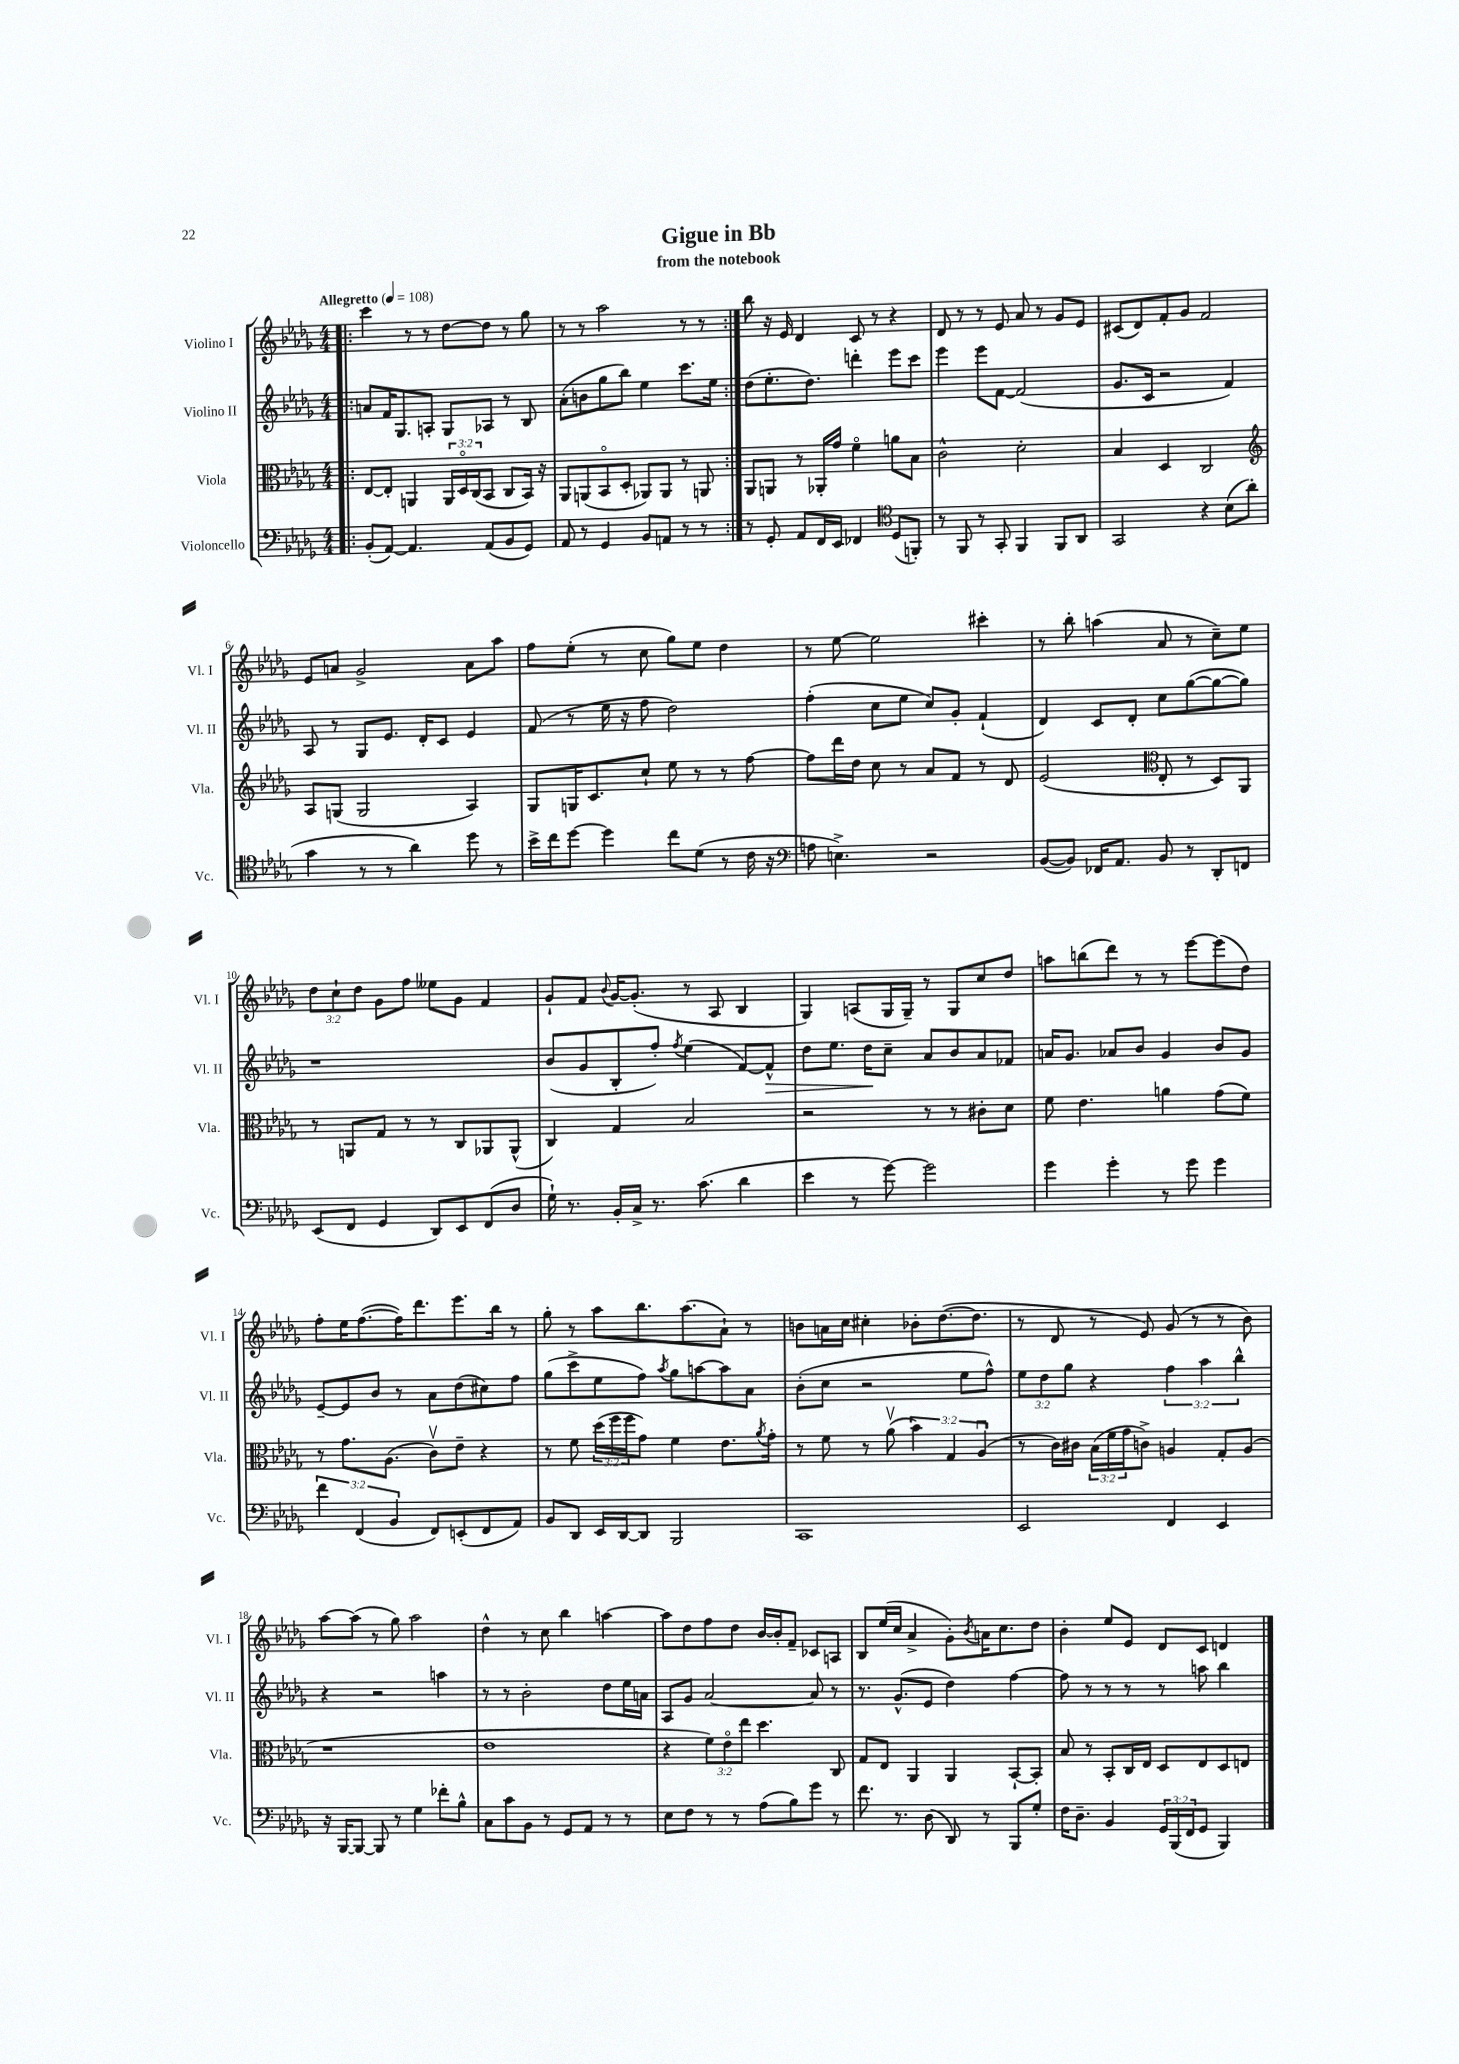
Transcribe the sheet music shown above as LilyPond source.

\header { title = "Gigue in Bb" subtitle = "from the notebook" }
<<
\new StaffGroup <<
\new Staff = "s0" \with { instrumentName = "Violino I" shortInstrumentName = "Vl. I" } {
    \clef treble \key des \major \numericTimeSignature \time 4/4 \override Staff.TupletNumber.text = #tuplet-number::calc-fraction-text \tempo "Allegretto" 4 = 108
    \repeat volta 2 { \bar ".|:" c'''4 r8 r8 des''8~ des''8 r8 ges''8 |
    r8 r8 aes''2 r8 r8 | }
    bes''8 r16 ees'16 des'4 c'8 r8 r4 |
    des'8 r8 r8 ees'8 aes'8 r8 ges'8 ees'8 |
    cis'8( des'8) f'8-. ges'8 f'2 |
    ees'8 a'8 ges'2-> a'8 aes''8 |
    f''8 ees''8-.( r8 c''8 ges''8) ees''8 des''4 |
    r8 ees''8~ ees''2 cis'''4-. |
    r8 bes''8-. a''4( aes'8 r8 c''8--) ees''8 |
    \tuplet 3/2 { des''8 c''8-! des''8 } ges'8 f''8 eeses''8 ges'8 f'4 |
    ges'8-! f'8 \appoggiatura { bes'8 } ges'16~ ges'8.-.( r8 aes8 bes4 |
    ges4) a8( ges16 ges16--) r8 ges8 c''8 des''8 |
    a''8 b''8( des'''8) r8 r8 ees'''8~ ees'''8( des''8) |
    f''8-. ees''16 f''8.~( f''16) des'''8. ees'''8. bes''16 r8 |
    ges''8-. r8 aes''8 bes''8. aes''8.( aes'8-!) r8 |
    b'8 a'16 c''16 cis''4-. bes'8-. des''8.~( des''8. |
    r8 des'8 r8 ees'8) ges'8( r8 r8 bes'8) |
    aes''8~ aes''8( r8 ges''8) aes''2 |
    des''4-^ r8 c''8 bes''4 a''4~ |
    a''8 des''8 f''8 des''8 bes'16~ bes'16-. f'8-- ces'8 a8 |
    bes8 ees''16( c''16 aes'4-> ges'8-.) \acciaccatura { bes'8 } a'16 c''8. des''8 |
    bes'4-. ees''8 ees'8 des'8 c'8 d'4 \bar "|." |
}
\new Staff = "s1" \with { instrumentName = "Violino II" shortInstrumentName = "Vl. II" } {
    \clef treble \key des \major \numericTimeSignature \time 4/4 \override Staff.TupletNumber.text = #tuplet-number::calc-fraction-text
    \repeat volta 2 { \bar ".|:" a'8 f'16 ges8. a8-. ges8 aes8 r8 bes8 |
    aes'8-.( b'8 ges''8 bes''8) ees''4 c'''8. ees''16 | }
    des''8( ees''8.-. des''8.) d'''4-. ees'''8 c'''8 |
    ees'''4 ees'''8 f'8~ f'2( |
    ges'8. c'16 r2 f'4) |
    aes8 r8 ges8 ees'8. des'16-. c'8 ees'4 |
    f'8( r8 ees''16 r16 f''8 des''2) |
    f''4-.( c''8 ees''8 c''8) ges'8-. f'4-!( |
    des'4) c'8 des'8-. c''8 ges''8~( ges''8~ ges''8) |
    r1 |
    bes'8( ges'8 bes8-. f''8-.) \acciaccatura { f''8 } ees''4( f'8~) f'8-^\> |
    des''8 ees''8. des''16\! c''8-- aes'8 bes'8 aes'8 fes'8 |
    a'16 ges'8. aes'8 bes'8 ges'4 bes'8 ges'8 |
    ees'8~-- ees'8 bes'8 r8 aes'8 des''8( cis''8) f''8 |
    ges''8( c'''8-> ees''8 f''8) \acciaccatura { aes''8 } ges''8 a''8~ a''8 aes'8 |
    bes'8-.( c''8 r2 ees''8 f''8-^) |
    \tuplet 3/2 { ees''8 des''8 ges''8 } r4 \tuplet 3/2 { f''4 aes''4 bes''4-^ } |
    r4 r2 a''4 |
    r8 r8 bes'2-. des''8 ees''16 a'16 |
    aes8 ges'8 aes'2~ aes'8 r8 |
    r8. ges'8.-^( ees'8 des''4) f''4~ |
    f''8 r8 r8 r8 r8 a''8 bes''4 \bar "|." |
}
\new Staff = "s2" \with { instrumentName = "Viola" shortInstrumentName = "Vla." } {
    \clef alto \key des \major \numericTimeSignature \time 4/4 \override Staff.TupletNumber.text = #tuplet-number::calc-fraction-text
    \repeat volta 2 { \bar ".|:" ees8~ ees8-. a,4 \tuplet 3/2 { a,16 des16\flageolet c16( } bes,8 c8 bes,16) r16 |
    aes,8 a,8( bes,8\flageolet des8-. aes,8) aes,8 r8 a,8 | }
    aes,8 a,8 r8 aes,16-. ges'16 f'4\flageolet a'8 bes8 |
    c'2-^ des'2-. |
    bes4 des4 c2 |
    \clef treble aes8 g8( g2 aes4) |
    ges8 g16 c'8. c''8-! ees''8 r8 r8 f''8~ |
    f''8 des'''16 des''16 c''8 r8 aes'8 f'8 r8 des'8 |
    ees'2( \clef alto ees8-. r8 des8) aes,8 |
    r8 a,8 ges8 r8 r8 c8 aes,8 aes,8-^( |
    c4) ges4 bes2 |
    r2 r8 r8 cis'8-. des'8 |
    f'8 ees'4. a'4 ges'8( f'8) |
    r8 ges'8. aes8.( c'8\upbow) ees'8-- r4 |
    r8 f'8 \tuplet 3/2 { des''16( f''16 f''16 } ges'8) f'4 ees'8. \acciaccatura { aes'8 } ges'16-. |
    r8 f'8 r8 aes'8\upbow( \tuplet 3/2 { bes'4) ges4 aes4\downbow( } |
    r8 c'16) cis'16 \tuplet 3/2 { bes16( f'16 ges'16 } c'8->) a4 ges8-. a8( |
    r1 |
    ees'1 |
    r4 \tuplet 3/2 { f'8) ees'8\flageolet ees''8 } des''4. c8 |
    ges8 ees8 aes,4 aes,4 bes,8~-! bes,8-. |
    bes8 r8 bes,8-. c16 ees16 des8 ees8 des8 e8 \bar "|." |
}
\new Staff = "s3" \with { instrumentName = "Violoncello" shortInstrumentName = "Vc." } {
    \clef bass \key des \major \numericTimeSignature \time 4/4 \override Staff.TupletNumber.text = #tuplet-number::calc-fraction-text
    \repeat volta 2 { \bar ".|:" bes,8-.( aes,8~) aes,4. aes,8( bes,8 ges,8) |
    aes,8 r8 ges,4 bes,8 a,8 r8 r8 | }
    r8 ges,8-. aes,8 f,16 ees,16 fes,4 \clef tenor des8( f,8-.) |
    r8 f,8 r8 ges,8-. f,4 f,8 aes,8 |
    ges,2 r4 bes8( aes'8-. |
    ges'4 r8 r8 aes'4) des''8 r8 |
    bes'16-> c''16 des''8~ des''4 c''8 des'8( r8 c'16 r16 |
    \clef bass a8 e4.->) r2 |
    bes,8~( bes,8) fes,16 aes,8. bes,8 r8 des,8-. f,8 |
    ees,8( f,8 ges,4 des,8) ees,8 f,8( des8 |
    ges16-!) r8. bes,16-. c16-> r8. c'8.( des'4 |
    ees'4 r8 ges'8~) ges'2 |
    ges'4 ges'4-. r8 ges'8 ges'4 |
    \tuplet 3/2 { f'4 f,4( bes,4 } f,8) e,8-.( f,8 aes,8) |
    bes,8 des,8 ees,16 des,16~ des,8 bes,,2 |
    c,1 |
    ees,2 f,4 ees,4 |
    r16 bes,,16~ bes,,8~ bes,,8 r8 ges4 fes'8-. bes8-^ |
    c8 c'8 bes,8 r8 ges,8 aes,8 r8 r8 |
    ees8 f8 r8 r8 aes8( bes8) ges'8 r8 |
    f'8. r8. des8( des,8) r8 bes,,8 ges8-. |
    f16 des8.-- bes,4 \tuplet 3/2 { ges,16 bes,,16( f,16 } ges,8 bes,,4) \bar "|." |
}
>>
>>
